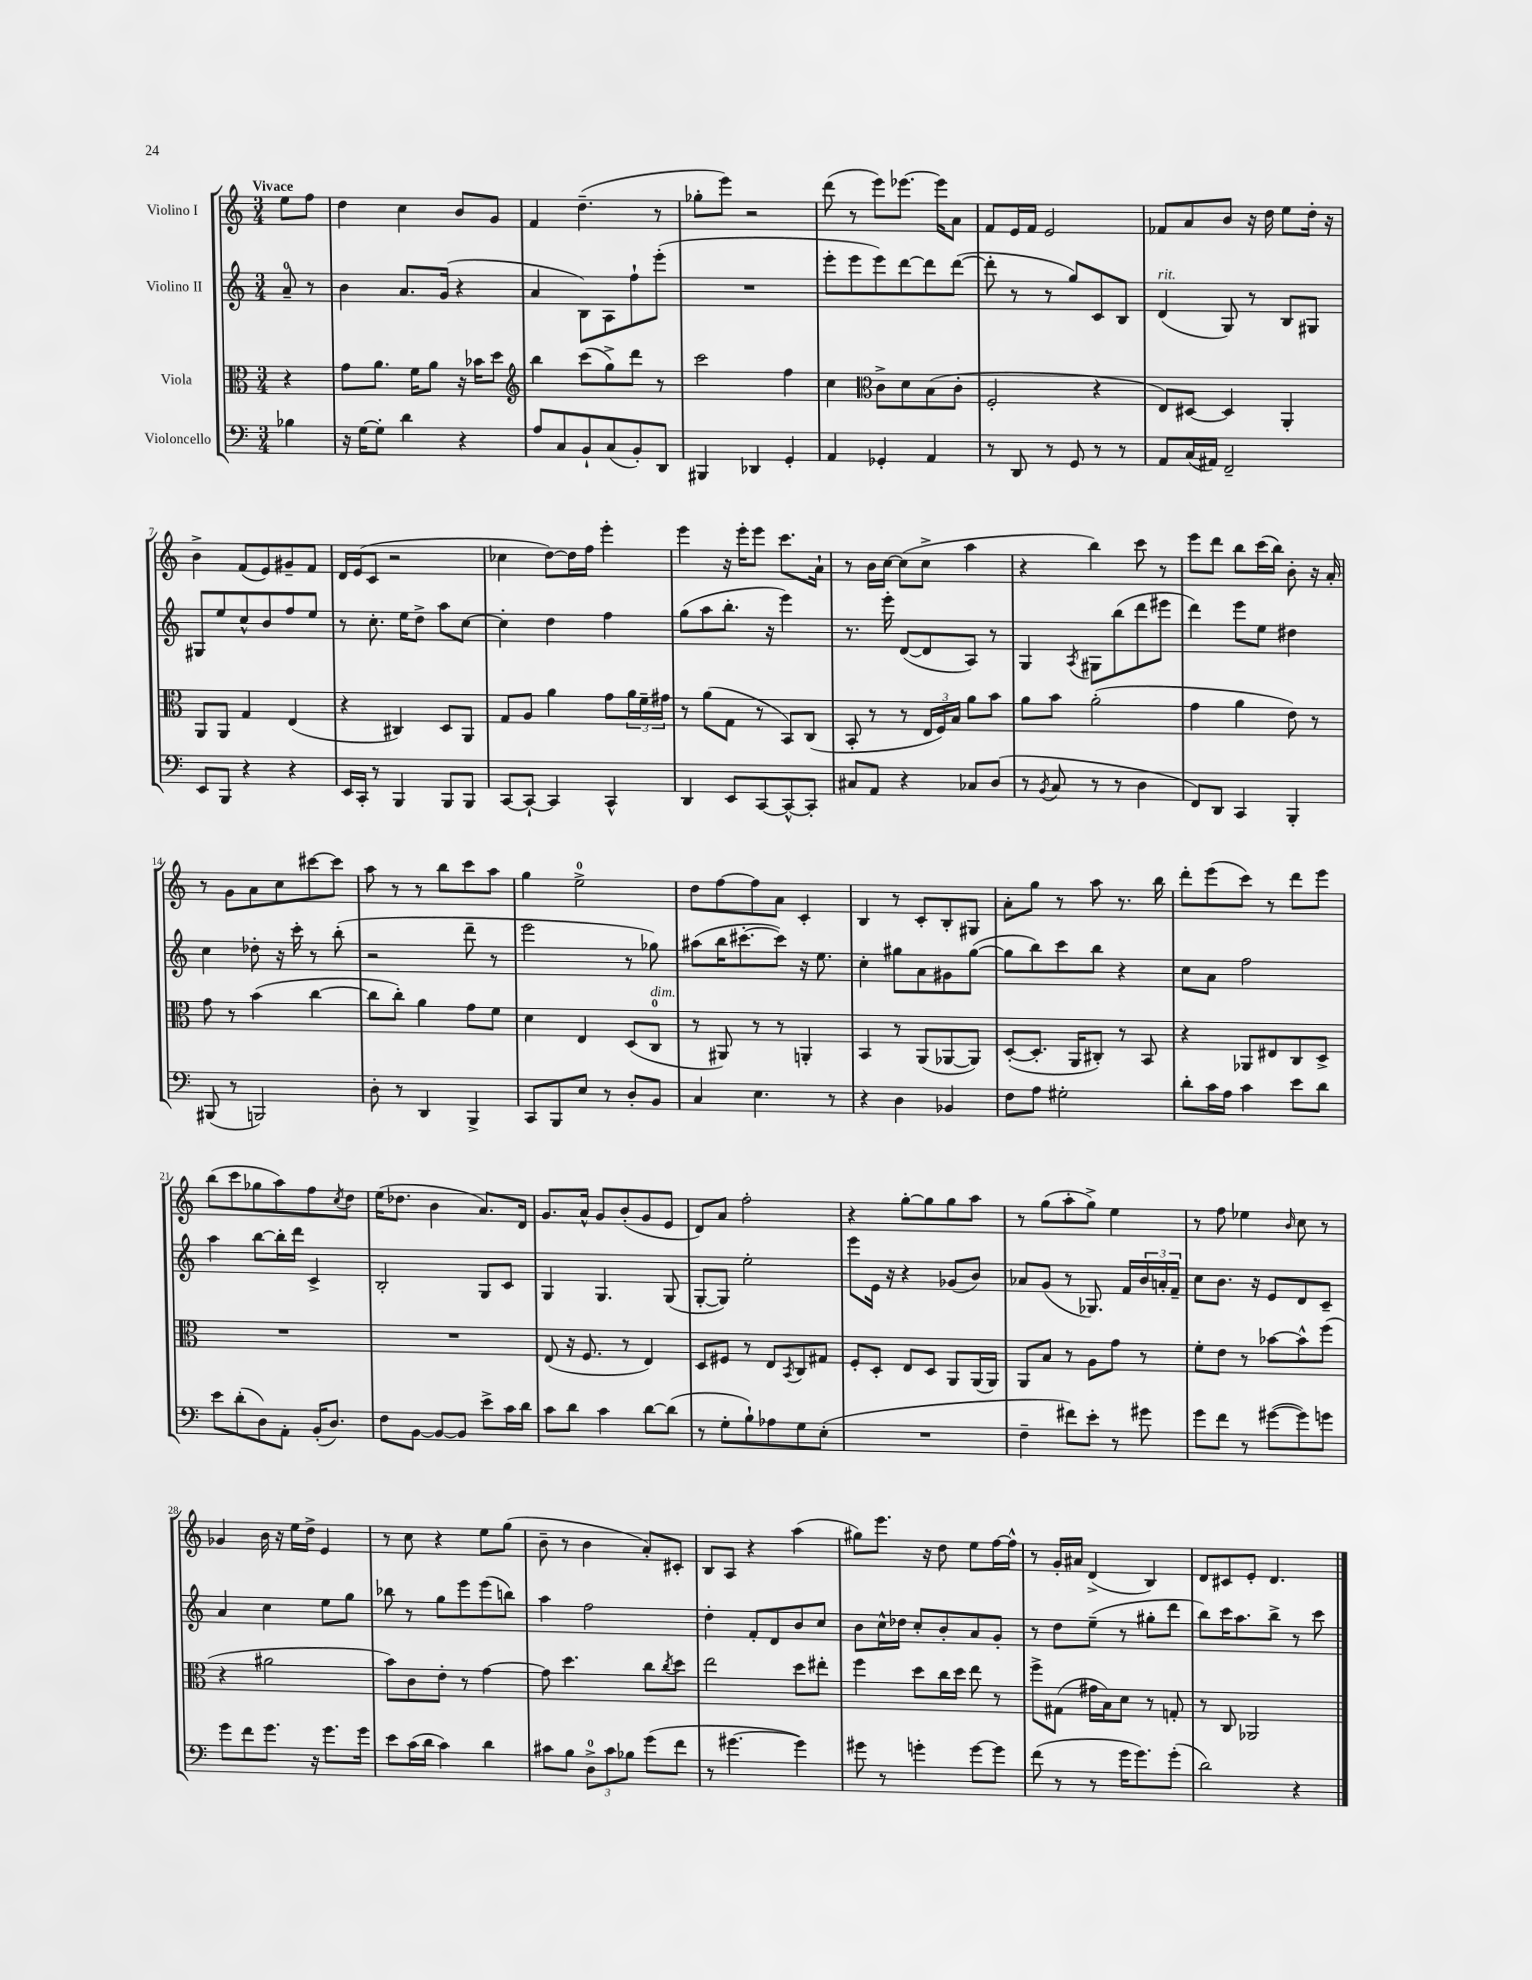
<<
\new StaffGroup <<
\new Staff = "s0" \with { instrumentName = "Violino I" } {
    \clef treble \key c \major \numericTimeSignature \time 3/4 \partial 4 \tempo "Vivace"
    e''8 f''8 |
    d''4 c''4 b'8 g'8 |
    f'4 d''4.--( r8 |
    ges''8-. e'''8) r2 |
    d'''8( r8 e'''8) ees'''8.~ ees'''16 a'8 |
    f'8 e'16 f'16 e'2 |
    fes'8 a'8 b'8 r16 d''16 e''8 d''16-. r16 |
    b'4-> f'8( e'8) gis'8-- f'8 |
    d'16 e'16( c'8 r2 |
    ces''4 d''8~) d''16 f''16 e'''4-. |
    e'''4 r16 e'''16-. e'''8 c'''8. a'16-! |
    r8 b'16 c''16~ c''8( c''8-> a''4 |
    r4 b''4) c'''8 r8 |
    e'''8 d'''8 b''8 c'''16( b''16) b'8-. r16 a'16-. |
    r8 g'8 a'8 c''8 cis'''8~ cis'''8 |
    a''8 r8 r8 b''8 c'''8 a''8 |
    g''4 e''2-0-> |
    d''8 f''8~ f''8 a'8 c'4-. |
    b4 r8 c'8-. b8-. gis8 |
    a'8-. g''8 r8 a''8 r8. b''16 |
    d'''8-. e'''8( c'''8) r8 d'''8 e'''8 |
    b''8( c'''8 ges''8 a''8) f''8 \acciaccatura { c''8 } d''8 |
    e''16( des''8. b'4 a'8.) d'16 |
    g'8. a'16-^ g'8 b'8-.( g'8 e'8 |
    d'8) a'8 f''2-. |
    r4 g''8~-. g''8 g''8 a''8 |
    r8 g''8( a''8-. g''8->) e''4 |
    r8 f''8 ees''4 \grace { b'16 } c''8 r8 |
    ges'4 b'16 r16 e''16 d''16-> e'4 |
    r8 c''8 r4 e''8 g''8( |
    b'8-- r8 b'4 a'8-.) cis'8-. |
    b8 a8 r4 a''4( |
    gis''8) e'''8. r16 d''8 e''8 f''16~ f''16-^ |
    r8 g'16-. ais'16 d'4->( b4) |
    d'8 cis'8 e'8-. d'4. \bar "|." |
}
\new Staff = "s1" \with { instrumentName = "Violino II" } {
    \clef treble \key c \major \numericTimeSignature \time 3/4 \partial 4
    a'8-0-- r8 |
    b'4 a'8. g'16( r4 |
    a'4 b8) a8 f''8-! e'''8-.( |
    R2. |
    e'''8-. e'''8 e'''8) d'''8~ d'''8 d'''8~( |
    d'''8-. r8 r8 g''8) c'8 b8 |
    d'4^\markup { \italic "rit." }( g8) r8 b8 gis8 |
    gis8 e''8 c''8-^ b'8 f''8 e''8 |
    r8 c''8.-. e''16 d''8-> a''8 c''8~ |
    c''4-. d''4 f''4 |
    g''8( a''8 b''8.-. r16 e'''4) |
    r8. e'''16-. d'8~( d'8 a8) r8 |
    g4 \acciaccatura { a8 } gis8 b''8( d'''8 eis'''8 |
    d'''4) e'''8 e''8 dis''4 |
    c''4 des''8-. r16 c'''16-. r8 b''8-.( |
    r2 d'''8-- r8 |
    e'''2 r8 ges''8) |
    ais''8( b''16 cis'''8.~-. cis'''8) r16 e''8. |
    c''4-. gis''8 a'8 gis'8 gis''8~( |
    gis''8 b''8) c'''8 b''8 r4 |
    c''8 a'8 f''2 |
    a''4 b''8~ b''16-. d'''16 c'4-> |
    b2-. g8 c'8 |
    g4 g4. g8( |
    g8~-. g8) e''2-. |
    e'''8 e'16 r16 r4 ges'8( b'8) |
    aes'8 g'8( r8 ges8.) f'16 \tuplet 3/2 { b'16 a'16-. f'16-- } |
    c''8 b'8. r16 e'8 d'8 c'8-- |
    a'4 c''4 e''8 g''8 |
    bes''8 r8 g''8 e'''8 e'''8( b''8) |
    a''4 f''2 |
    d''4-. f'8-. d'8 b'8 c''8 |
    b'8 c''16-^ des''16 c''8-. b'8-. a'8 g'8-. |
    r8 d''8 e''8--( r8 gis''8-. d'''8 |
    b''8) c'''16 a''8. b''8-> r8 c'''8 \bar "|." |
}
\new Staff = "s2" \with { instrumentName = "Viola" } {
    \clef alto \key c \major \numericTimeSignature \time 3/4 \partial 4
    r4 |
    g'8 a'8. f'16 a'8 r16 bes'16 d''8 |
    \clef treble b''4 c'''8( g''8->) d'''8 r8 |
    c'''2 f''4 |
    c''4 \clef alto c'8-> d'8 b8( c'8-. |
    f2-. r4 |
    e8) dis8~ dis4 a,4-. |
    a,8 a,8 g4 e4( |
    r4 cis4) d8 a,8 |
    g8 a8 a'4 g'8 \tuplet 3/2 { a'16 f'16-- gis'16 } |
    r8 a'8( g8 r8 b,8) c8( |
    b,8-. r8 r8 \tuplet 3/2 { e16 f16) b16 } a'8 b'8 |
    a'8 b'8 a'2-.( |
    g'4 a'4 e'8) r8 |
    g'8 r8 b'4( c''4~ |
    c''8 c''8-.) a'4 g'8 f'8 |
    d'4 e4 d8( c8-0^\markup { \italic "dim." } |
    r8 ais,8) r8 r8 a,4-. |
    b,4 r8 a,8( aes,8~ aes,8) |
    d8~-.( d8.-. a,16 cis8-.) r8 b,8 |
    r4 aes,8 eis8 c8 d8-> |
    R2. |
    R2. |
    e8( r16 f8. r8 e4) |
    d8 fis8 r8 e8 \acciaccatura { b,8 } c8 gis8 |
    f8-. d8-. e8 d8 a,8 a,16( a,16) |
    a,8 b8 r8 a8 g'8 r8 |
    f'8-. e'8 r8 bes'8~ bes'8-^ f''8( |
    r4 ais'2 |
    b'8) c'8 e'8-. r8 g'4~ |
    g'8 d''4. c''8 \acciaccatura { c''8 } d''8 |
    e''2 d''8 eis''8-. |
    f''4 d''8 c''16 d''16 e''8 r8 |
    f''8-> gis8( gis'16 b16) d'8 r8 g8-. |
    r8 c8 aes,2 \bar "|." |
}
\new Staff = "s3" \with { instrumentName = "Violoncello" } {
    \clef bass \key c \major \numericTimeSignature \time 3/4 \partial 4
    bes4 |
    r16 g16~ g8-. d'4 r4 |
    a8 c8 b,8-! c8( b,8-.) d,8 |
    bis,,4 des,4 g,4-. |
    a,4 ges,4-. a,4 |
    r8 d,8 r8 g,8 r8 r8 |
    a,8 c16( ais,16) f,2-- |
    e,8 b,,8 r4 r4 |
    e,16 c,16-. r8 b,,4 b,,8 b,,8 |
    c,8~ c,8~-! c,4 c,4-^ |
    d,4 e,8 c,8~ c,8~-^ c,8-. |
    cis8 a,8 r4 ces8 d8( |
    r8 \acciaccatura { b,8 } c8 r8 r8 d4 |
    f,8) d,8 c,4 b,,4-. |
    bis,,8( r8 b,,2) |
    d8-. r8 d,4 b,,4-> |
    c,8 b,,8 e8 r8 d8-. b,8 |
    c4 e4. r8 |
    r4 d4 bes,4 |
    f8 a8 gis2-. |
    d'8-. c'16 a16 c'4 e'8 d'8 |
    e'8 d'8-.( d8) a,8-. b,16-.( d8.) |
    f8 b,8~ b,8~ b,8 e'8-> c'16 d'16 |
    c'8 d'8 c'4 d'8~ d'8( |
    r8 g8-. b8-!) aes8 g8 e8-.( |
    R2. |
    f4-- fis'8) e'8-. r8 gis'8 |
    g'8 f'8 r8 gis'8~( gis'8) g'8 |
    g'8 f'8 g'8. r16 g'8. g'16 |
    e'8 c'16( d'16 c'4) d'4 |
    cis'8 b8 \tuplet 3/2 { d8-0-> cis'8 bes8 } g'8( f'8 |
    r8 gis'4.~ gis'4) |
    gis'8 r8 g'4-. g'8~ g'8 |
    f'8( r8 r8 g'16 g'8.) g'8-.( |
    d'2) r4 \bar "|." |
}
>>
>>
